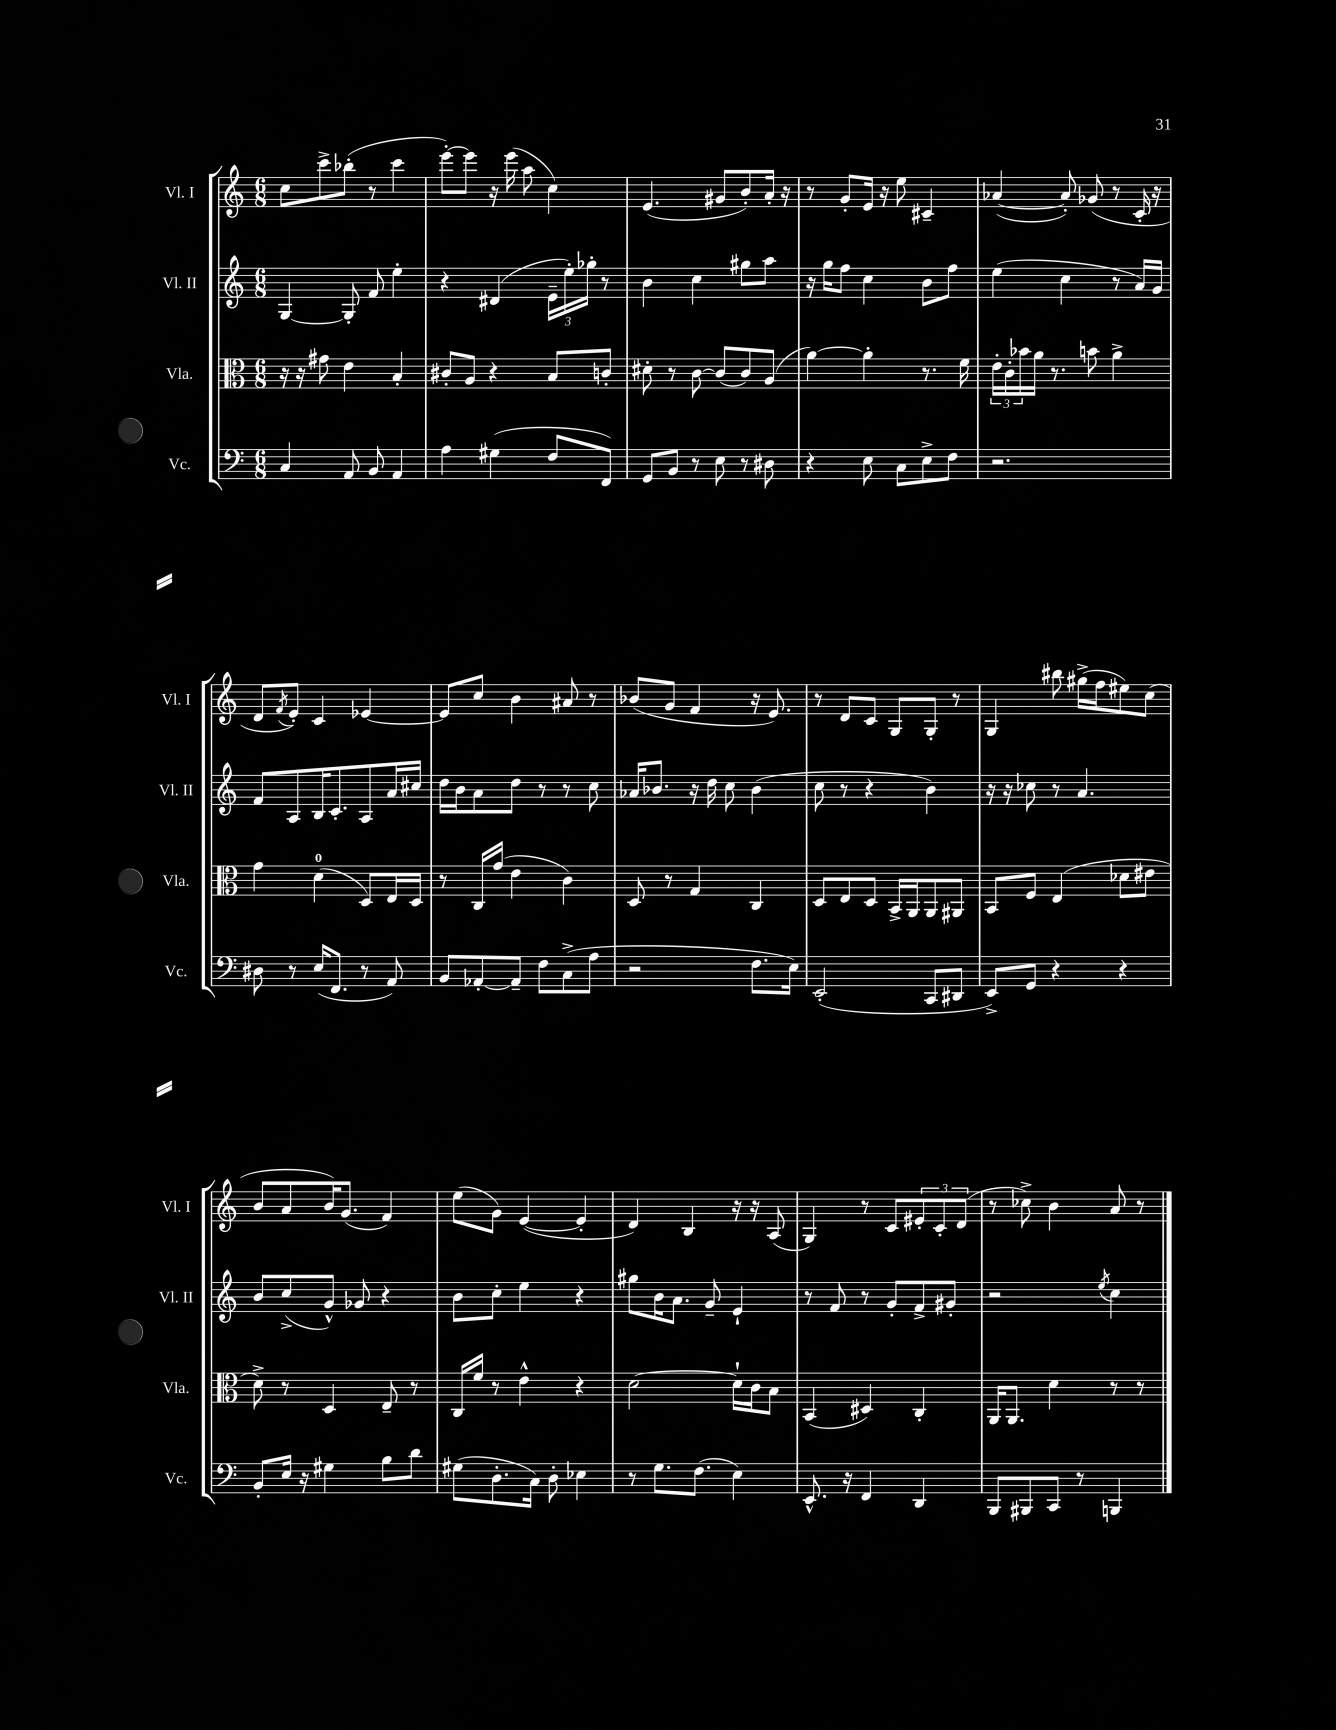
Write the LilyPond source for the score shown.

<<
\new StaffGroup <<
\new Staff = "s0" \with { instrumentName = "Vl. I" shortInstrumentName = "Vl. I" } {
    \clef treble \key c \major \numericTimeSignature \time 6/8
    c''8 c'''8-> bes''8-.( r8 c'''4 |
    e'''8~-.) e'''8 r16 e'''16( a''8 c''4) |
    e'4.( gis'8 b'8-.) a'16-. r16 |
    r8 g'8-. e'16 r16 e''8 cis'4-- |
    aes'4~( aes'8-.) ges'8( r8 c'16-. r16 |
    d'8 \acciaccatura { f'8 } e'8-.) c'4 ees'4~ |
    ees'8 c''8 b'4 ais'8 r8 |
    bes'8( g'8 f'4 r16 e'8.) |
    r8 d'8 c'8 g8 g8-. r8 |
    g4 bis''8 gis''16->( f''16 eis''8) c''8( |
    b'8 a'8 b'16) g'8.( f'4) |
    e''8( g'8) e'4~( e'4-. |
    d'4) b4 r16 r16 a8( |
    g4) r8 c'8 \tuplet 3/2 { eis'8-. c'8-. d'8( } |
    r8 ces''8->) b'4 a'8 r8 \bar "|." |
}
\new Staff = "s1" \with { instrumentName = "Vl. II" shortInstrumentName = "Vl. II" } {
    \clef treble \key c \major \numericTimeSignature \time 6/8
    g4~ g8-. f'8 e''4-. |
    r4 dis'4( \tuplet 3/2 { e'16-- e''16-.) ges''16-. } r8 |
    b'4 c''4 gis''8 a''8 |
    r16 g''16 f''8 c''4 b'8 f''8 |
    e''4( c''4 r8 a'16) g'16 |
    f'8 a8 b16 c'8.-. a8 a'16 cis''16 |
    d''16 b'16 a'8 d''8 r8 r8 c''8 |
    aes'16 bes'8. r16 d''16 c''8 bes'4( |
    c''8 r8 r4 b'4) |
    r16 r16 ces''8 r8 a'4. |
    b'8 c''8->( g'8-^) ges'8 r4 |
    b'8 c''8-. e''4 r4 |
    gis''8 b'16 a'8. g'8-- e'4-! |
    r8 f'8 r8 g'8-. f'8-> gis'8-. |
    r2 \acciaccatura { e''8 } c''4 \bar "|." |
}
\new Staff = "s2" \with { instrumentName = "Vla." shortInstrumentName = "Vla." } {
    \clef alto \key c \major \numericTimeSignature \time 6/8
    r16 r16 gis'8 e'4 b4-. |
    cis'8-. a8 r4 b8 c'8-. |
    dis'8-. r8 c'8~ c'8( c'8) a8( |
    a'4~) a'4-. r8. f'16 |
    \tuplet 3/2 { e'16-. c'16-. bes'16 } a'16 r8. b'8 a'4-> |
    g'4 d'4-0( d8) e16 d16 |
    r8 c16 g'16( e'4 c'4) |
    d8 r8 g4 c4 |
    d8 e8 d8 b,16-> a,16 a,8 ais,8 |
    b,8 f8 e4( des'8 eis'8 |
    d'8->) r8 d4 e8-- r8 |
    c16 f'16 r8 e'4-^ r4 |
    d'2~ d'16-! c'16 b8 |
    b,4( dis4) c4-. |
    a,16 a,8. d'4 r8 r8 \bar "|." |
}
\new Staff = "s3" \with { instrumentName = "Vc." shortInstrumentName = "Vc." } {
    \clef bass \key c \major \numericTimeSignature \time 6/8
    c4 a,8 b,8 a,4 |
    a4 gis4( f8 f,8) |
    g,8 b,8 r8 e8 r8 dis8 |
    r4 e8 c8 e8-> f8 |
    r2. |
    dis8 r8 e16( f,8. r8 a,8) |
    b,8 aes,8~-. aes,8-- f8 c8->( a8 |
    r2 f8. e16) |
    e,2-.( c,8 dis,8 |
    e,8->) g,8 r4 r4 |
    b,8-. e16 r16 gis4 b8 d'8 |
    gis8( d8.-. c16) d8-. ees4 |
    r8 g8. f8.( e4) |
    e,8.-^ r16 f,4 d,4 |
    b,,8 bis,,8 c,8 r8 b,,4 \bar "|." |
}
>>
>>
\layout { \context { \Score \remove "Bar_number_engraver" } }
